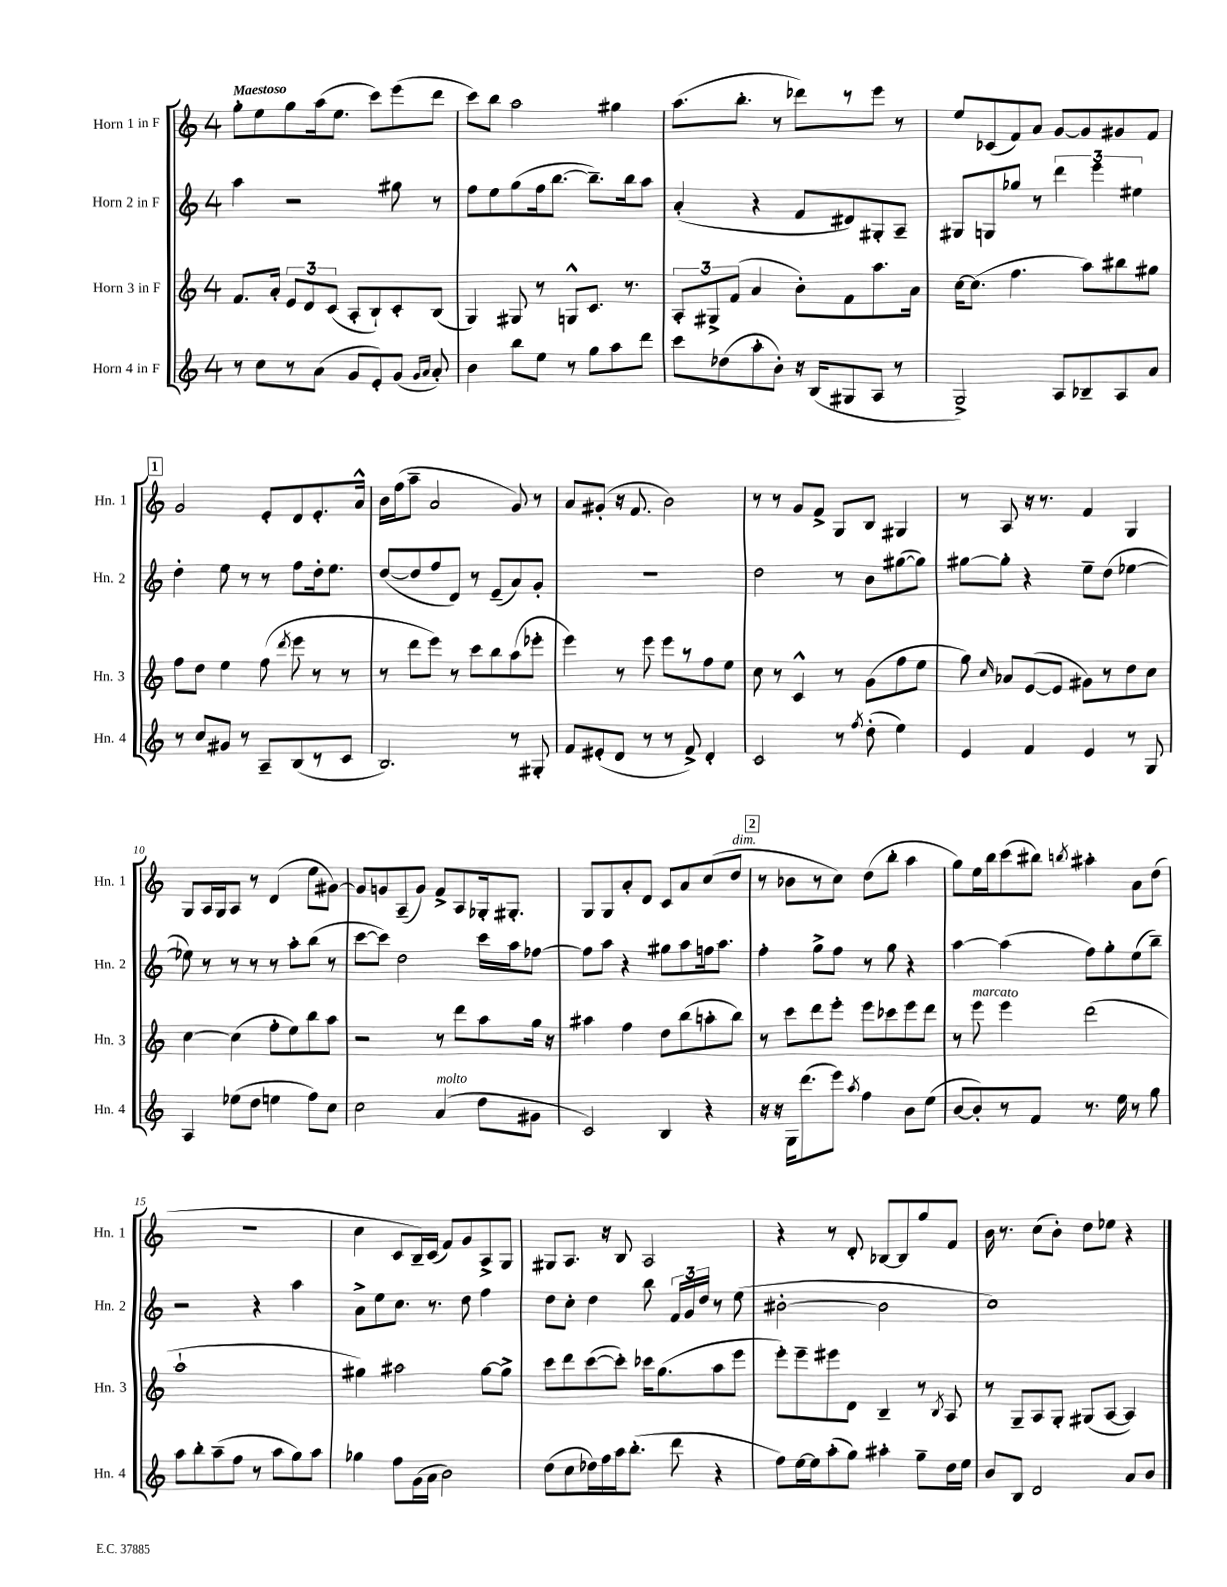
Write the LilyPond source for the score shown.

<<
\new StaffGroup <<
\new Staff = "s0" \with { instrumentName = "Horn 1 in F" shortInstrumentName = "Hn. 1" } {
    \clef treble \key c \major \once \override Staff.TimeSignature.style = #'single-digit \time 4/4 \tempo "Maestoso"
    \autoBeamOff g''8[-. e''8 g''8 a''16( e''8.] c'''8[) e'''8( d'''8] |
    c'''8[) b''8] a''2 gis''4 |
    a''8.[( b''8.]-. r8 des'''8[) r8 e'''8] r8 |
    e''8[ ces'8( f'8) a'8] g'8[~ g'8 gis'8 f'8] |
    \mark \markup { \box "1" } g'2 e'8[-. d'8 e'8.-. a'16]-^ |
    b'16[ f''16( a''8]-- a'2 g'8) r8 |
    a'8[ gis'8]-.( r16 f'8. b'2) |
    r8 r8 g'8[ f'8]-> g8[ b8] gis4 |
    r8 a8 r16 r8. f'4 g4 |
    g8[ a16 g16 a8] r8 d'4( e''8[ gis'8]~) |
    gis'8[ g'8 a8--( g'8]) f'8[-> a8 ges16-. gis8.]-. |
    g8[ g8 a'8-. d'8] c'8[ a'8 c''8( d''8]^\markup { \italic "dim." } |
    \mark \markup { \box "2" } r8 bes'8[ r8 c''8]) d''8[( b''8]-. a''4 |
    g''8[) e''16 b''16 c'''8( bis''8]) \acciaccatura { b''8 } ais''4-. a'8[ d''8]( |
    R1 |
    c''4 c'8[ b16--) c'16]( f'8[) g'8 a8-> g8] |
    gis8[ a8.] r16 b8 a2 |
    r4 r8 d'8-. bes8[~ bes8 g''8 f'8] |
    b'16 r8. c''8[( b'8]-.) d''8[ ees''8] r4 \bar "|." |
}
\new Staff = "s1" \with { instrumentName = "Horn 2 in F" shortInstrumentName = "Hn. 2" } {
    \clef treble \key c \major \once \override Staff.TimeSignature.style = #'single-digit \time 4/4
    \autoBeamOff a''4 r2 gis''8 r8 |
    f''8[ e''8 g''8( f''16 b''8.]~ b''8.[--) b''16 a''8] |
    a'4-.( r4 f'8[ dis'8) gis8-. a8]-- |
    gis8[ g8 ges''8] r8 \tuplet 3/2 { d'''4 e'''4 eis''4 } |
    \mark \markup { \box "1" } d''4-. e''8 r8 r8 f''8[ d''16-. e''8.] |
    d''8[~( d''8 f''8 d'8]) r8 e'8[--( a'8) g'8]-. |
    R1 |
    d''2 r8 b'8[ gis''8~( gis''8]) |
    gis''8[~ gis''8]-. r4 e''8[-- d''8]( ees''4~ |
    ees''8) r8 r8 r8 r8 a''8[-. b''8]( r8 |
    c'''8[~ c'''8]) d''2 c'''16[ a''16 fes''8]~ |
    fes''8[ a''8] r4 gis''8[ a''8 f''16 a''8.] |
    \mark \markup { \box "2" } f''4-. g''8[-> f''8] r8 g''8 r4 |
    a''4~ a''4( f''8[) g''8-. e''8( b''8]--) |
    r2 r4 a''4 |
    a'8[-> e''8 c''8.] r8. d''8 f''4 |
    d''8[ c''8]-. d''4 b''8 \tuplet 3/2 { f'16[ g'16 d''16] } r8 e''8( |
    bis'2~-. bis'2 |
    c''1) \bar "|." |
}
\new Staff = "s2" \with { instrumentName = "Horn 3 in F" shortInstrumentName = "Hn. 3" } {
    \clef treble \key c \major \once \override Staff.TimeSignature.style = #'single-digit \time 4/4
    \autoBeamOff f'8.[ a'16]-. \tuplet 3/2 { e'8[ d'8 c'8]( } a8[-. b8-!) c'8-. b8]( |
    g4) gis8 r8 g8[-^ c'8.] r8. |
    \tuplet 3/2 { a8[-. gis8-> f'8]( } a'4 b'8[-.) f'8 a''8. a'16] |
    c''16[~ c''8.]( f''4. a''8[) bis''8 gis''8] |
    \mark \markup { \box "1" } f''8[ d''8] e''4 f''8( \acciaccatura { d'''8 } e'''8 r8 r8 |
    r8 d'''8[ e'''8]) r8 c'''8[ b''8 a''8( ees'''8]-. |
    e'''4) r8 e'''8 e'''8[ r8 f''8 e''8] |
    c''8 r8 c'4-^ r8 g'8[( f''8 e''8] |
    g''8) \grace { c''16 } aes'8[ e'8~( e'8] gis'8[) r8 d''8 c''8] |
    c''4~ c''4( f''8[-. e''8) b''8 a''8] |
    r2 r8 d'''8[ a''8 g''16] r16 |
    ais''4 f''4 d''8[ b''8( a''8-. b''8]) |
    \mark \markup { \box "2" } r8 c'''8[ d'''8 e'''8]-. e'''8[ ces'''8 e'''8 d'''8] |
    r8 e'''8^\markup { \italic "marcato" } e'''4 d'''2( |
    a''1-! |
    gis''4) ais''2 gis''8[~ gis''8]-> |
    c'''8[ d'''8 c'''8~( c'''8]-.) ces'''16[ g''8.( a''8 e'''8] |
    e'''8[-.) e'''8-- eis'''8 d'8] b4-- r8 \acciaccatura { b8 } a8 |
    r8 g8[-- a8 g8]-. gis8[( a8]~ a4) \bar "|." |
}
\new Staff = "s3" \with { instrumentName = "Horn 4 in F" shortInstrumentName = "Hn. 4" } {
    \clef treble \key c \major \once \override Staff.TimeSignature.style = #'single-digit \time 4/4
    \autoBeamOff r8 c''8[ r8 a'8]( g'8[ e'8-.) g'8]( \grace { g'16[ a'16] } a'8-.) |
    b'4 b''8[ e''8] r8 g''8[ a''8 d'''8] |
    c'''8[ des''8( a''8-. b'8]-.) r16 b16[( gis8 a8] r8 |
    g2->) a8[ bes8-- a8 a'8] |
    \mark \markup { \box "1" } r8 c''8[ gis'8] r8 a8[-- b8( r8 c'8] |
    b2.) r8 gis8-. |
    f'8[ eis'8-.( d'8] r8 r8 f'8->) d'4-. |
    c'2 r8 \acciaccatura { f''8 } d''8-.( e''4) |
    e'4 f'4 e'4 r8 g8 |
    a4 ees''8[( d''8] e''4 f''8[) c''8] |
    c''2 a'4^\markup { \italic "molto" }( d''8[ gis'8] |
    c'2) b4 r4 |
    \mark \markup { \box "2" } r16 r16 g16[ d'''8.( e'''8]) \acciaccatura { a''8 } f''4 b'8[ e''8]( |
    b'8[~ b'8-.) r8 f'8] r8. e''16 r8 g''8 |
    a''8[ b''8-. a''8--( f''8] r8 a''8[ g''8) a''8] |
    ges''4 f''8[ g'16( a'16] b'2) |
    d''8[( c''8 des''16) f''16 a''16 b''8.]-.( d'''8 r4 |
    f''8[) e''16~ e''16 a''8-.( g''8]) ais''4-. g''8[-- d''16 e''16] |
    b'8[ b8] d'2 a'8[ b'8] \bar "|." |
}
>>
>>
